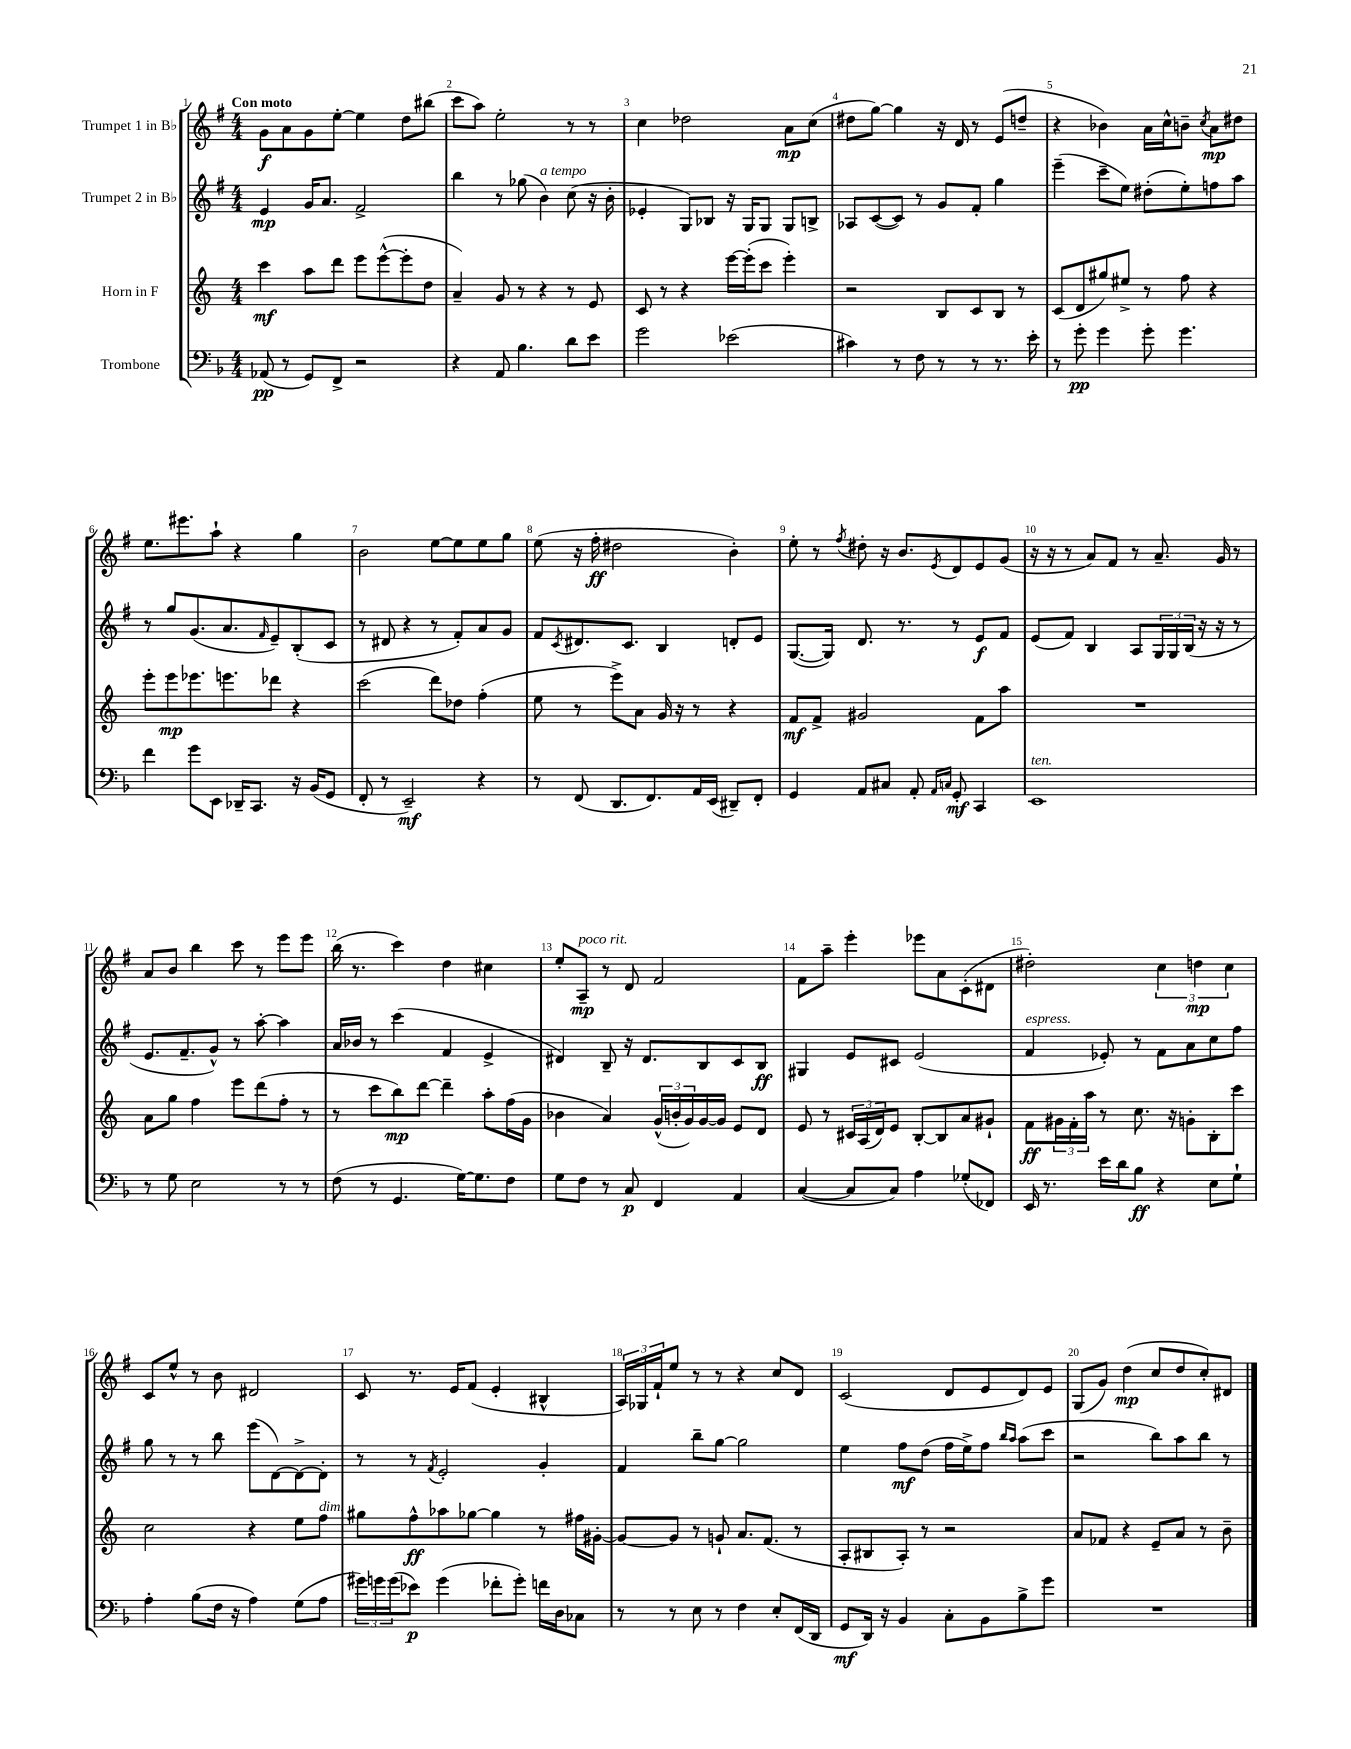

**kern	**kern	**kern	**kern
*staff4	*staff3	*staff2	*staff1
*clefF4	*clefG2	*clefG2	*clefG2
*k[b-]	*k[]	*k[f#]	*k[f#]
*M4/4	*M4/4	*M4/4	*M4/4
(8AA-	4ccc	4e	8g
8r	.	.	8a
8GG)	8aa	16g	8g
.	.	8.a	.
8FF^	8ddd	.	[8ee'
2r	8eee	2f#^	4ee]
.	([8eee^^	.	.
.	8eee']	.	8dd
.	8dd	.	(8bb#
=	=	=	=
4r	4a~)	4bb	8ccc
.	.	.	8aa)
8AA	8g	8r	2ee'
4.B-	8r	(8gg-	.
.	4r	4b)	.
8d	8r	(8cc	8r
8e	8e	16r	8r
.	.	16b'	.
=	=	=	=
2g	8c	4e-'	4cc
.	8r	.	.
.	4r	8G)	2dd-
.	.	8B-	.
(2e-	[16eee	16r	.
.	(16eee']	16G	.
.	8ccc	8G	.
.	4eee')	8G	8a
.	.	8B^	(8cc
=	=	=	=
4c#)	2r	8A-	8dd#
.	.	([8c	[8gg)
8r	.	8c])	4gg]
8F	.	8r	.
8r	8B	8g	16r
.	.	.	16d
8r	8c	8f#'	8r
8.r	8B	4gg	(8e
.	8r	.	8dd~
16e'	.	.	.
=	=	=	=
8r	(8c	(4eee~	4r
8g'	8d	.	.
4g	8gg#)	8ccc~	4b-)
.	8ee#^	8ee)	.
8g'	8r	(8dd#'	16a
.	.	.	16cc^^
4.g	8ff	8ee')	8b~
.	.	.	8qcc
.	4r	8ff	8a
.	.	8aa	8dd#
=	=	=	=
4f	8eee'	8r	8.ee
.	8eee	8gg	.
.	.	.	8.eee#
8g	8.eee-	(8.g	.
8EE	.	.	8aa`
.	8.eee	8.a	.
16DD-~	.	.	4r
8.CC	.	.	.
.	.	16qqf#	.
.	8ddd-	8e~)	.
16r	4r	(8B'	4gg
(16BB-	.	.	.
8GG	.	8c	.
=	=	=	=
8FF'	(2ccc	8r	2b
8r	.	8d#	.
2EE~)	.	4r	.
.	8ddd)	8r	[8ee
.	8dd-	8f#')	8ee]
4r	(4ff'	8a	8ee
.	.	8g	8gg
=	=	=	=
8r	8ee	8f#	(8ee
.	.	8qc	.
(8FF	8r	8.d#	16r
.	.	.	16ff#'
8.DD	8eee^)	.	2dd#
.	.	8.c	.
.	8a	.	.
8.FF)	.	.	.
.	16g	4B	.
.	16r	.	.
16AA	8r	.	.
(16EE	.	.	.
8DD#~)	4r	8d'	4b')
8FF'	.	8e	.
=	=	=	=
4GG	8f	([8.G	8ee'
.	8f^	.	8r
.	.	16G])	.
.	.	.	8qff#
8AA	2g#	8.d	8dd#'
8C#	.	.	16r
.	.	8.r	8.b
8AA'	.	.	.
16qqAA	.	.	.
16qqC	.	.	8qe
8GG'	.	8r	8d
4CC	8f	8e	8e
.	8aa	8f#	(8g
=	=	=	=
1EE	1r	(8e	16r
.	.	.	16r
.	.	8f#)	8r
.	.	4B	8a)
.	.	.	8f#
.	.	8A	8r
.	.	24G	8.a~
.	.	24G	.
.	.	(24B	.
.	.	16r	.
.	.	16r	16g
.	.	8r	8r
=	=	=	=
8r	8a	8.e	8a
8G	8gg	.	8b
.	.	8.f#~	.
2E	4ff	.	4bb
.	.	8g^^)	.
.	8eee	8r	8ccc
.	(8ddd	[8aa'	8r
8r	8ff'	4aa]	8eee
8r	8r	.	8eee
=	=	=	=
(8F	8r	16a	(16bb
.	.	16b-	8.r
8r	8ccc	8r	.
4.GG	8bb)	(4ccc	4ccc)
.	[8ddd	.	.
.	4ddd~]	4f#	4dd
[16G)	.	.	.
8.G]	.	.	.
.	8aa'	4e^	4cc#
8F	(16ff	.	.
.	16g	.	.
=	=	=	=
8G	4b-	4d#)	8ee'
8F	.	.	8A~
8r	4a)	8B~	8r
8C	.	16r	8d
.	.	8.d#	.
4FF	(24g^^	.	2f#
.	24b'	.	.
.	24g)	.	.
.	[16g	8B	.
.	16g]	.	.
4AA	8e	8c	.
.	8d	8B	.
=	=	=	=
([4C	8e	4G#	8f#
.	8r	.	8aa~
8C]	24c#	8e	4eee'
.	(24A	.	.
.	24d)	.	.
8C)	8e	8c#	.
4A	[8B'	(2e	8eee-
.	8B]	.	8a
(8G-'	8a	.	(8c'
8FF-)	8g#`	.	8d#
=	=	=	=
16EE	8f	4f#	2dd#')
8.r	.	.	.
.	24g#	.	.
.	24f'	.	.
.	24aa	.	.
16e	8r	8e-')	.
16d	.	.	.
8B-	8.cc	8r	.
4r	.	8f#	6cc
.	16r	.	.
.	8g'	8a	.
.	.	.	6dd
8E	8B'	8cc	.
.	.	.	6cc
8G`	8ccc	8ff#	.
=	=	=	=
4A'	2cc	8gg	8c
.	.	8r	8ee^^
(8B-	.	8r	8r
16F	.	8bb	8b
16r	.	.	.
4A)	4r	(8eee	2d#
.	.	[8d)	.
(8G	8ee	8d^_	.
8A	8ff	8d']	.
=	=	=	=
24g#)	8gg#	8r	8c
24g	.	.	.
(24g	.	.	.
8e-)	8ff^^	8r	8.r
.	.	8qf#	.
(4g	8aa-	2e'	.
.	.	.	16e
.	[8gg-	.	(8f#
8f-'	4gg-]	.	4e'
8g')	.	.	.
16f	8r	4g'	4B#^^
16D	.	.	.
8C-	16ff#	.	.
.	[16g#'	.	.
=	=	=	=
8r	8g#_	4f#	24A)
.	.	.	24G-
.	.	.	24f#`
8r	8g#]	.	8ee
8E	8r	8bb~	8r
8r	8g`	[8gg	8r
4F	8.a	2gg]	4r
.	(8.f	.	.
8E'	.	.	8cc
(16FF	8r	.	8d
16DD	.	.	.
=	=	=	=
8GG	8A'	4ee	(2c
16DD)	8B#	.	.
16r	.	.	.
4BB-	8A')	8ff#	.
.	8r	(8dd	.
8C'	2r	16ff#	8d
.	.	16ee^)	.
8BB-	.	8ff#	8e
.	.	16qqbb	.
.	.	16qqaa	.
8B-^	.	(8aa	8d)
8g	.	8ccc	8e
=	=	=	=
1r	8a	2r	(8G
.	8f-	.	8g)
.	4r	.	(4dd
.	8e~	8bb)	8cc
.	8a	8aa	8dd
.	8r	8bb	8cc')
.	8b~	8r	8d#
==	==	==	==
*-	*-	*-	*-
